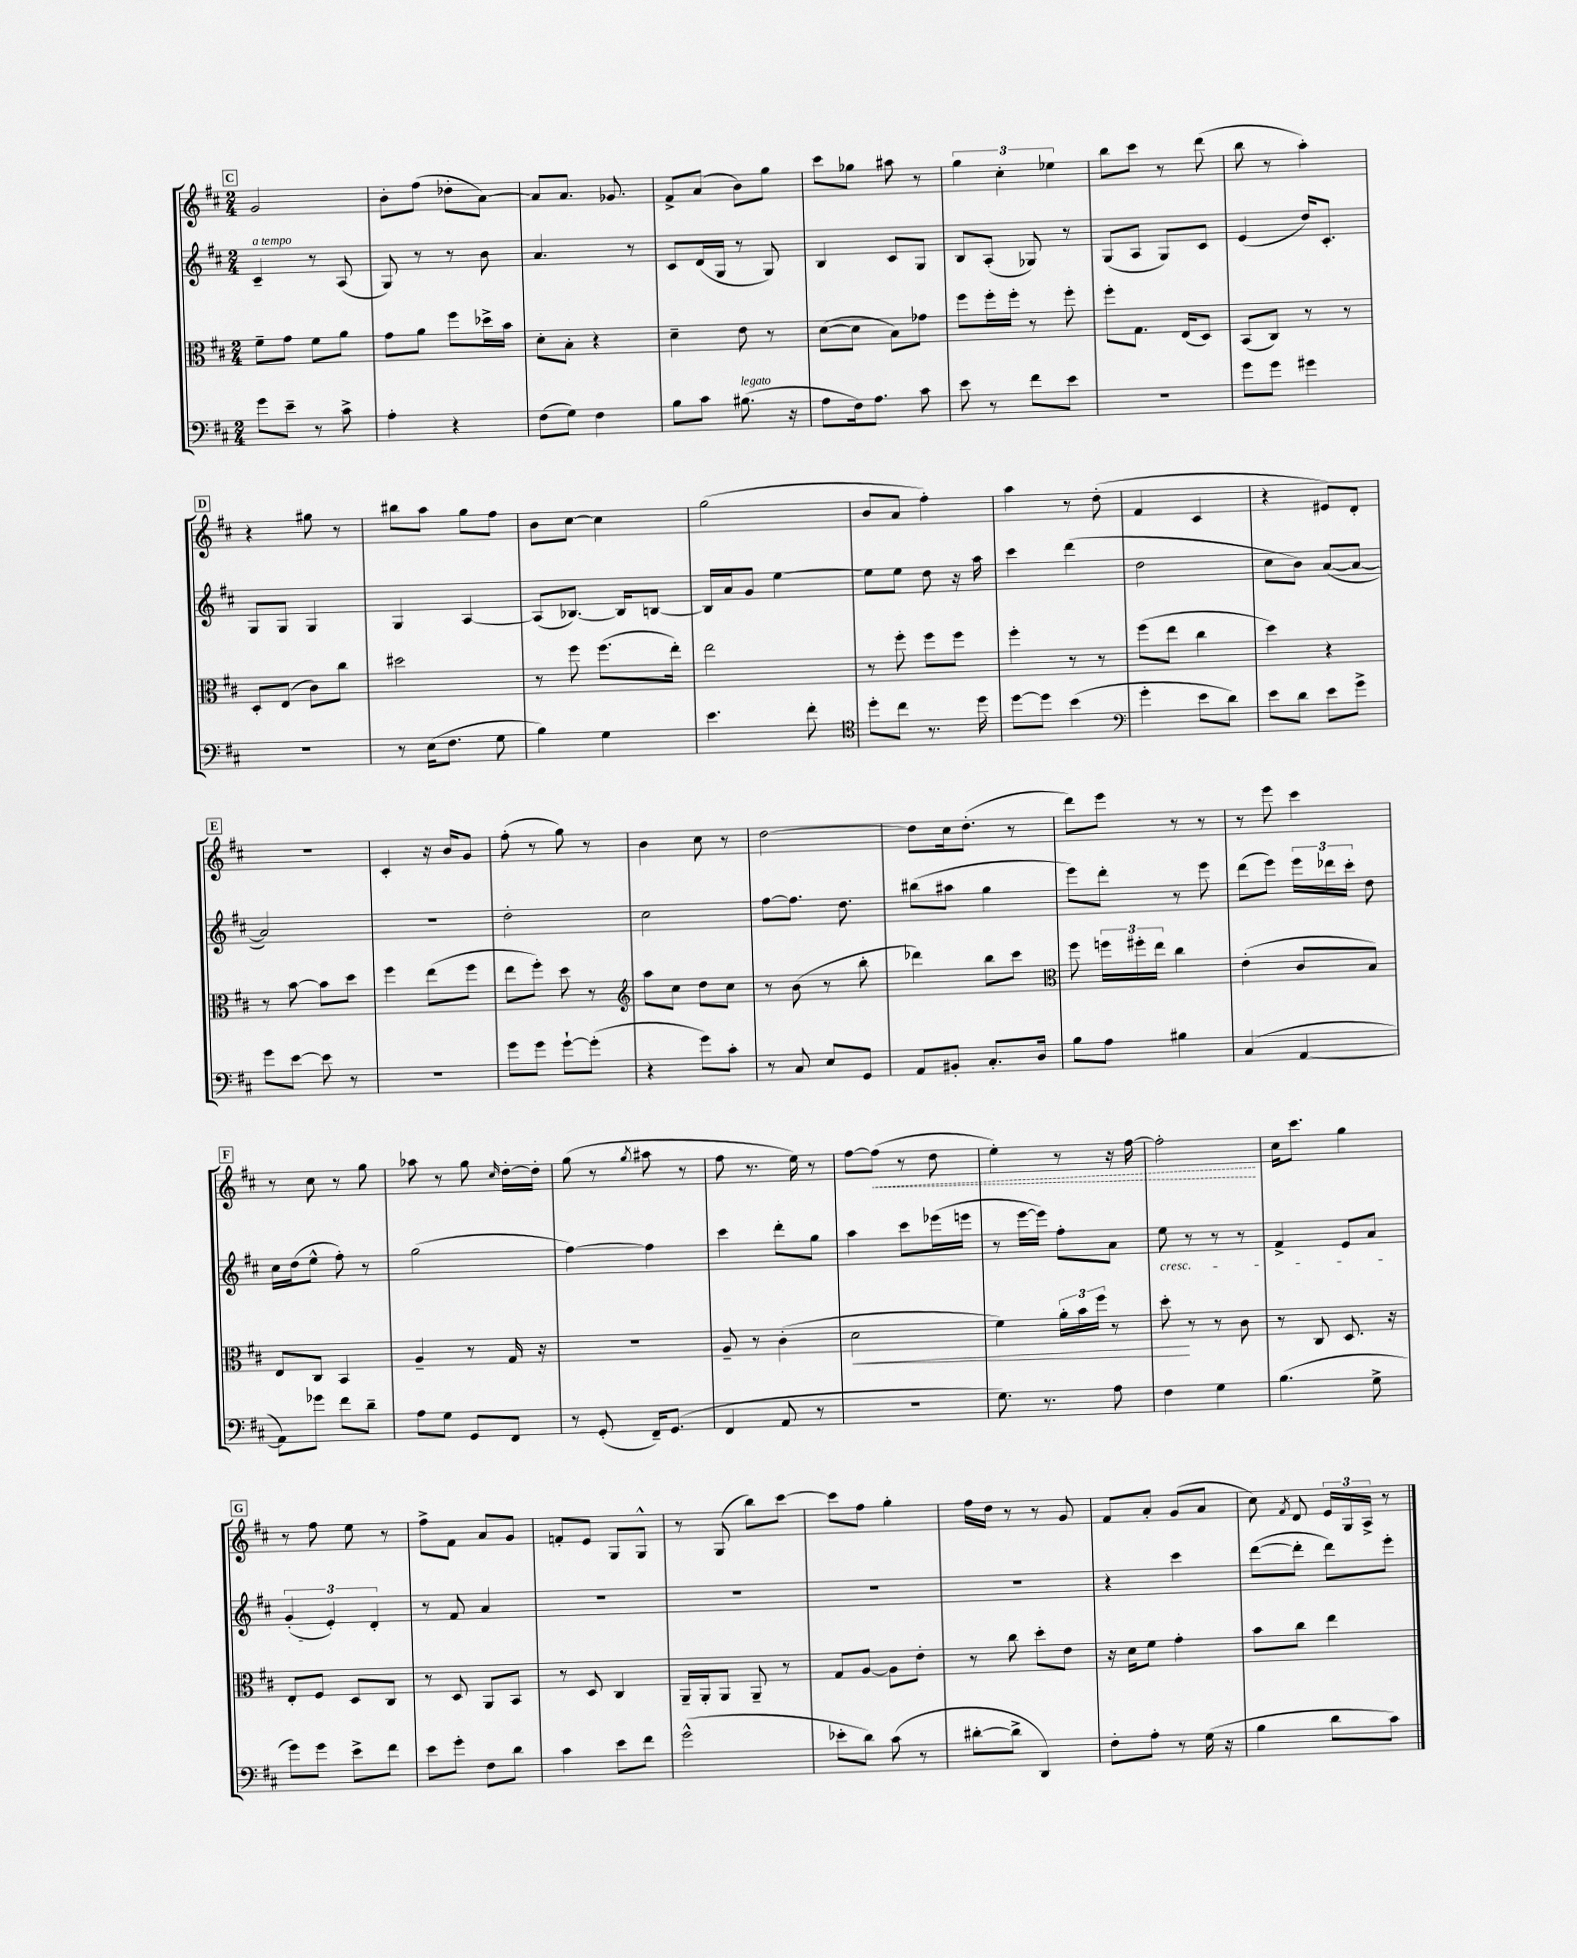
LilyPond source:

<<
\new StaffGroup <<
\new Staff = "s0" {
    \clef treble \key d \major \numericTimeSignature \time 2/4
    \autoBeamOff \mark \markup { \box "C" } g'2 |
    b'8[-. fis''8]( des''8[-. a'8]~) |
    a'8[ a'8.] ges'8. |
    fis'8[-> a'8]( b'8[) g''8] |
    cis'''8[ ges''8] ais''8 r8 |
    \tuplet 3/2 { g''4 cis''4-. ees''4 } |
    b''8[ cis'''8] r8 d'''8( |
    b''8 r8 a''4-.) |
    \mark \markup { \box "D" } r4 gis''8 r8 |
    bis''8[ a''8] g''8[ fis''8] |
    b'8[ cis''8]~ cis''4 |
    g''2( |
    b'8[ a'8] fis''4-.) |
    a''4 r8 d''8-.( |
    fis'4 cis'4 |
    r4 eis'8[) d'8]-. |
    \mark \markup { \box "E" } R2 |
    cis'4-. r16 b'16[ g'8] |
    fis''8-.( r8 g''8) r8 |
    b'4 cis''8 r8 |
    d''2~ |
    d''8[ cis''16 d''8.]-.( r8 |
    d'''8[) e'''8] r8 r8 |
    r8 e'''8 cis'''4 |
    \mark \markup { \box "F" } r8 cis''8 r8 g''8 |
    aes''8 r8 g''8 \grace { cis''16 } d''16[~-. d''16]-. |
    g''8( r8 \acciaccatura { g''8 } ais''8 r8 |
    fis''8 r8. e''16) r8 |
    fis''8[~ \once \override Hairpin.style = #'dashed-line fis''8]\<( r8 d''8 |
    e''4-.) r8 r16 fis''16~ |
    fis''2-.\! |
    cis''16[ cis'''8.] g''4 |
    \mark \markup { \box "G" } r8 fis''8 e''8 r8 |
    fis''8[-> fis'8] a'8[ g'8] |
    f'8[-. e'8] g8[ g8]-^ |
    r8 g8( b''8[) cis'''8]~ |
    cis'''8[ fis''8] g''4-. |
    fis''16[ d''16] r8 r8 g'8 |
    fis'8[ a'8]-. g'8[( a'8] |
    cis''8) \acciaccatura { fis'8 } d'8 \tuplet 3/2 { e'16[ g16 a16]-> } r8 \bar "|." |
}
\new Staff = "s1" {
    \clef treble \key d \major \numericTimeSignature \time 2/4
    \autoBeamOff \mark \markup { \box "C" } cis'4--^\markup { \italic "a tempo" } r8 a8( |
    g8) r8 r8 b'8 |
    a'4. r8 |
    cis'8[ d'16( g16] r8 g8) |
    b4 cis'8[ g8] |
    b8[ a8]-.( ges8) r8 |
    g8[( a8] g8[) cis'8] |
    e'4( d''16[) cis'8.]-. |
    \mark \markup { \box "D" } g8[ g8] g4 |
    g4 a4~ |
    a8[( bes8.]~) bes16[ b8]~ |
    b16[ a'16 g'8] e''4~ |
    e''8[ e''8] d''8 r16 a''16 |
    cis'''4 d'''4( |
    d''2 |
    cis''8[ b'8]) a'8[~( a'8]~ |
    \mark \markup { \box "E" } a'2) |
    r2 |
    d''2-. |
    cis''2 |
    fis''8[~ fis''8.] d''8. |
    bis''8[( ais''8] g''4 |
    e'''8[) d'''8]-. r8 e'''8 |
    d'''8[( e'''8]) \tuplet 3/2 { e'''16[ des'''16 cis'''16]-. } d''8 |
    \mark \markup { \box "F" } cis''16[ d''16( e''8]-^ fis''8-.) r8 |
    g''2( |
    fis''4~) fis''4 |
    cis'''4 d'''8[-. g''8] |
    a''4 cis'''8[ ees'''16( e'''16] |
    r8 e'''16[~ e'''16]) fis''8[-. a'8] |
    e''8\cresc r8 r8 r8 |
    fis'4-> e'8[ a'8] |
    \mark \markup { \box "G" } \tuplet 3/2 { g'4-.\!( e'4-.) d'4-. } |
    r8 fis'8 a'4 |
    R2 |
    R2 |
    R2 |
    R2 |
    r4 cis'''4 |
    d'''8[~( d'''8]-. d'''8[) e'''8]-. \bar "|." |
}
\new Staff = "s2" {
    \clef alto \key d \major \numericTimeSignature \time 2/4
    \autoBeamOff \mark \markup { \box "C" } fis'8[-- g'8] fis'8[ a'8] |
    g'8[ a'8] fis''8[ des''16-> b'16] |
    d'8[-. b8]-. r4 |
    d'4-- e'8 r8 |
    d'8[~( d'8] b8[) ges'8] |
    fis''8[ fis''16-. fis''16]-. r8 fis''8-. |
    fis''8[-. g8.] e16[( d8]) |
    b,8[( cis8]) r8 r8 |
    \mark \markup { \box "D" } d8[-. e8]( cis'8[) cis''8] |
    dis''2 |
    r8 fis''8 fis''8.[( e''16]-.) |
    e''2 |
    r8 fis''8-. fis''8[ fis''8] |
    fis''4-. r8 r8 |
    fis''8[( e''8] cis''4 |
    d''4) r4 |
    \mark \markup { \box "E" } r8 b'8~ b'8[ d''8] |
    fis''4 e''8[( fis''8] |
    e''8[ fis''8]-.) d''8 r8 |
    \clef treble a''8[ cis''8] d''8[ cis''8] |
    r8 b'8( r8 b''8-. |
    des'''4) b''8[ cis'''8] |
    \clef alto fis''8 \tuplet 3/2 { f''16[ fis''16-. e''16] } cis''4 |
    e'4-.( cis'8[ b8]) |
    \mark \markup { \box "F" } e8[ cis8] b,4 |
    a4-- r8 g16 r16 |
    R2 |
    a8-- r8 cis'4-.( |
    d'2\< |
    fis'4) \tuplet 3/2 { a'16[-. b'16 fis''16] } r8 |
    d''8-.\! r8 r8 cis'8 |
    r8 cis8 d8. r16 |
    \mark \markup { \box "G" } e8[-. fis8] d8[ cis8] |
    r8 d8 a,8[ b,8] |
    r8 d8 cis4 |
    a,16[-- a,16-. a,8] a,8-- r8 |
    g8[ a8]~ a8[ e'8]-. |
    r8 cis''8 d''8[-. e'8] |
    r16 d'16[ fis'8] g'4-. |
    b'8[ cis''8] e''4 \bar "|." |
}
\new Staff = "s3" {
    \clef bass \key d \major \numericTimeSignature \time 2/4
    \autoBeamOff \mark \markup { \box "C" } g'8[ e'8]-- r8 cis'8-> |
    a4-. r4 |
    fis8[( g8]) fis4 |
    b8[ cis'8] bis8.^\markup { \italic "legato" }( r16 |
    a8[ fis16) a8.] cis'8 |
    e'8 r8 fis'8[ e'8] |
    r2 |
    g'8[ g'8] gis'4 |
    \mark \markup { \box "D" } R2 |
    r8 e16[( fis8.] g8 |
    b4) g4 |
    e'4. fis'8-. |
    \clef tenor d''8[-. cis''8] r8. d''16 |
    d''8[~ d''8] b'4( |
    \clef bass g'4-. e'8[ d'8]) |
    e'8[ d'8] e'8[ g'8]-> |
    \mark \markup { \box "E" } g'8[ e'8]~ e'8 r8 |
    r2 |
    g'8[ g'8] g'8[~-! g'8]-.( |
    r4 g'8[) cis'8]-. |
    r8 cis8 e8[ g,8] |
    a,8[ bis,8]-. cis8.[-. d16] |
    b8[ a8] bis4 |
    cis4( a,4~ |
    \mark \markup { \box "F" } a,8[) ges'8] fis'8[ d'8]-- |
    a8[ g8] g,8[ fis,8] |
    r8 g,8-.( fis,16[--) g,8.]( |
    fis,4 a,8 r8 |
    R2 |
    g8.) r8. a8 |
    fis4 g4 |
    b4.( g8-> |
    \mark \markup { \box "G" } g'8[) g'8] e'8[-> fis'8] |
    e'8[ g'8]-. fis8[ d'8] |
    cis'4 e'8[ fis'8] |
    g'2-^( |
    ees'8[-. d'8]) cis'8( r8 |
    dis'8[~-. dis'8]-> d,4) |
    fis8[-. a8]-. r8 g16( r16 |
    b4 d'8[ cis'8]) \bar "|." |
}
>>
>>
